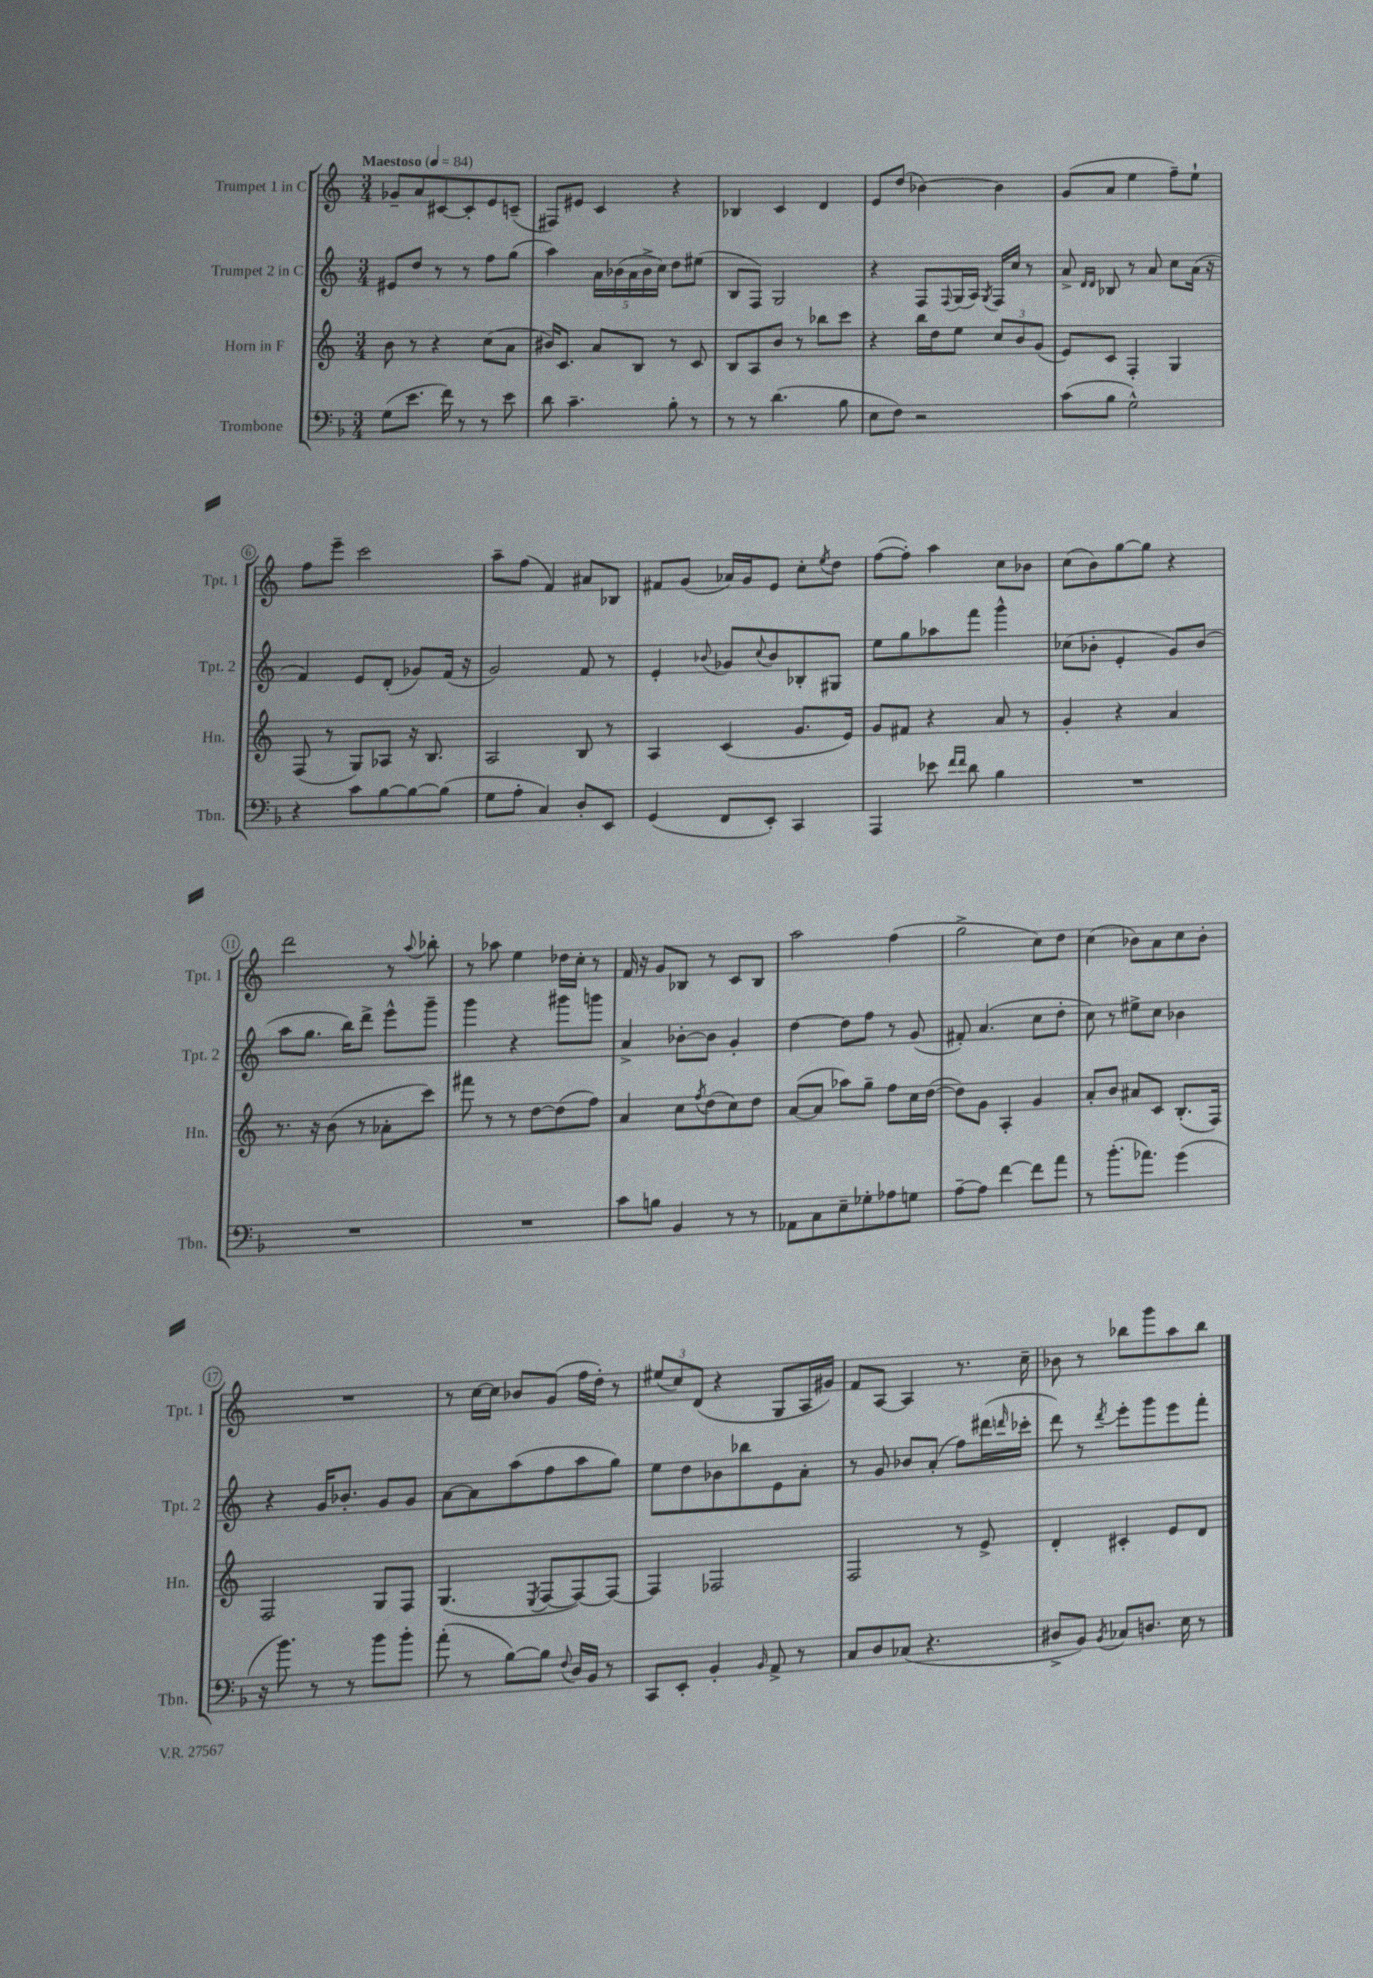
<<
\new StaffGroup <<
\new Staff = "s0" \with { instrumentName = "Trumpet 1 in C" shortInstrumentName = "Tpt. 1" } {
    \clef treble \key c \major \numericTimeSignature \time 3/4 \tempo "Maestoso" 4 = 84
    ges'8-- a'8 cis'8~ cis'8-. e'8 c'8--( |
    fis8) eis'8 c'4 r4 |
    bes4 c'4 d'4 |
    e'8 d''8( bes'4~) bes'4 |
    g'8( a'8 e''4 f''8--) e''8-! |
    f''8 e'''8-- c'''2 |
    a''8-- f''8( f'4) ais'8 bes8 |
    fis'8 g'8( aes'16) g'16 e'8 c''8-. \acciaccatura { e''8 } d''8 |
    f''8~( f''8-.) a''4 c''8 bes'8 |
    c''8( b'8) g''8~ g''8 r4 |
    d'''2 r8 \appoggiatura { a''8 } bes''8-. |
    r8 aes''8 e''4 des''16 c''16-. r8 |
    f'16 r16 g'8 bes8 r8 c'8 bes8 |
    a''2 f''4( |
    g''2-> c''8) d''8 |
    c''4( bes'8) a'8 c''8 bes'8-. |
    R2. |
    r8 c''16~ c''16 bes'8 g'8( f''16 d''16-.) r8 |
    \tuplet 3/2 { eis''8( c''8) d'8( } r4 g8 a16 gis'16) |
    f'8 a8~ a4 r8. c''16-- |
    bes'8 r8 bes''8 g'''8 a''8 bes''8 \bar "|." |
}
\new Staff = "s1" \with { instrumentName = "Trumpet 2 in C" shortInstrumentName = "Tpt. 2" } {
    \clef treble \key c \major \numericTimeSignature \time 3/4
    eis'8 d''8 r8 r8 f''8 g''8( |
    a''4) \tuplet 5/4 { a'16 bes'16( a'16 bes'16-> c''16) } d''8 eis''8( |
    b8 f8) g2 |
    r4 f8 \appoggiatura { f8 } g16( a16) \acciaccatura { g8 } f16 c''16 r8 |
    a'8-> \grace { d'16 d'16 } bes8 r8 a'8 c''8 a'16( r16 |
    f'4) e'8 d'8-.( ges'8) f'16( r16 |
    g'2) f'8 r8 |
    e'4-. \appoggiatura { bes'8 } ges'8 \appoggiatura { c''8 } bes'8 bes8-. gis8 |
    e''8 g''8 aes''8 f'''8 g'''4-^ |
    ces''8( bes'8-. e'4-. g'8) bes'8( |
    a''8 g''8. b''16) d'''8-> e'''8-^ g'''8-- |
    g'''4 r4 gis'''8 g'''8 |
    a'4-> bes'8~-. bes'8 g'4-. |
    d''4~ d''8 f''8 r8 g'8( |
    fis'8-.) a'4.( c''8 d''8-. |
    c''8) r8 eis''8-> c''8 bes'4 |
    r4 g'16 bes'8.-. g'8 g'8 |
    a'8~ a'8 a''8( f''8 a''8 g''8) |
    e''8 d''8 bes'8 bes''8 e'8 a'8-. |
    r8 g'8 bes'8 a'8-.( f''8) dis'''16( \grace { d'''16 } ces'''16-. |
    d'''8) r8 \acciaccatura { d'''8 } e'''8-. g'''8 e'''8 f'''8-. \bar "|." |
}
\new Staff = "s2" \with { instrumentName = "Horn in F" shortInstrumentName = "Hn." } {
    \clef treble \key c \major \numericTimeSignature \time 3/4
    b'8 r8 r4 c''8( a'8 |
    bis'16) c'8. a'8 b8 r8 c'8 |
    b8 a8 b'8 r8 bes''8 c'''8 |
    r4 b''16 d''16 e''8 \tuplet 3/2 { c''8 b'8 g'8( } |
    e'8) c'8 f4-. g4 |
    f8( r8 g8) aes8 r16 b8. |
    a2 b8 r8 |
    a4 c'4( g'8. e'16) |
    g'8 fis'8 r4 a'8 r8 |
    g'4-. r4 a'4 |
    r8. r16 b'8( r8 aes'8-. c'''8) |
    fis'''8 r8 r8 d''8~ d''8( f''8) |
    a'4 c''8 \acciaccatura { f''8 } d''8( c''8) d''8 |
    a'8~( a'8 aes''8) g''8-- f''8 c''16 d''16~( |
    d''8) g'8 a4-. g'4 |
    a'8-. b'8 ais'8 c'8 b8.-.( f16) |
    f2 g8 f8 |
    g4.( \acciaccatura { e8 } f8~ f8~) f8~ |
    f4 fes2 |
    f2 r8 e'8-> |
    d'4-. cis'4-. e'8 d'8 \bar "|." |
}
\new Staff = "s3" \with { instrumentName = "Trombone" shortInstrumentName = "Tbn." } {
    \clef bass \key f \major \numericTimeSignature \time 3/4
    g8( e'8. f'16) r8 r8 e'8 |
    d'8 c'4.-- bes8-. r8 |
    r8 r8 d'4.( bes8 |
    e8 f8) r2 |
    c'8( bes8 g2-^) |
    r4 c'8 bes8~ bes8~ bes8( |
    g8 a8-. c4) d8-. e,8 |
    g,4( f,8 e,8-.) c,4 |
    a,,4 ees'8 \grace { f'16 f'16 } d'8 bes4 |
    R2. |
    R2. |
    R2. |
    c'8 b8 bes,4 r8 r8 |
    aes,8 c8 e8-- ges8-. aes8 g8 |
    a8~-- a8 f'4~ f'8 a'8 |
    r8 bes'8.-.( aes'8.) g'4( |
    r16 bes'8.) r8 r8 bes'8 bes'8-. |
    a'8-.( r8 bes8~) bes8 \appoggiatura { f8 } d16 bes,16 r8 |
    c,8 e,8-. bes,4-. \grace { bes,16 } a,8-> r8 |
    c8 d8 ces8( r4. |
    dis8-> bes,8) \acciaccatura { bes,8 } ces8 d8. e16 r8 \bar "|." |
}
>>
>>
\layout { \context { \Score \override BarNumber.stencil = #(make-stencil-circler 0.1 0.3 ly:text-interface::print) } }
